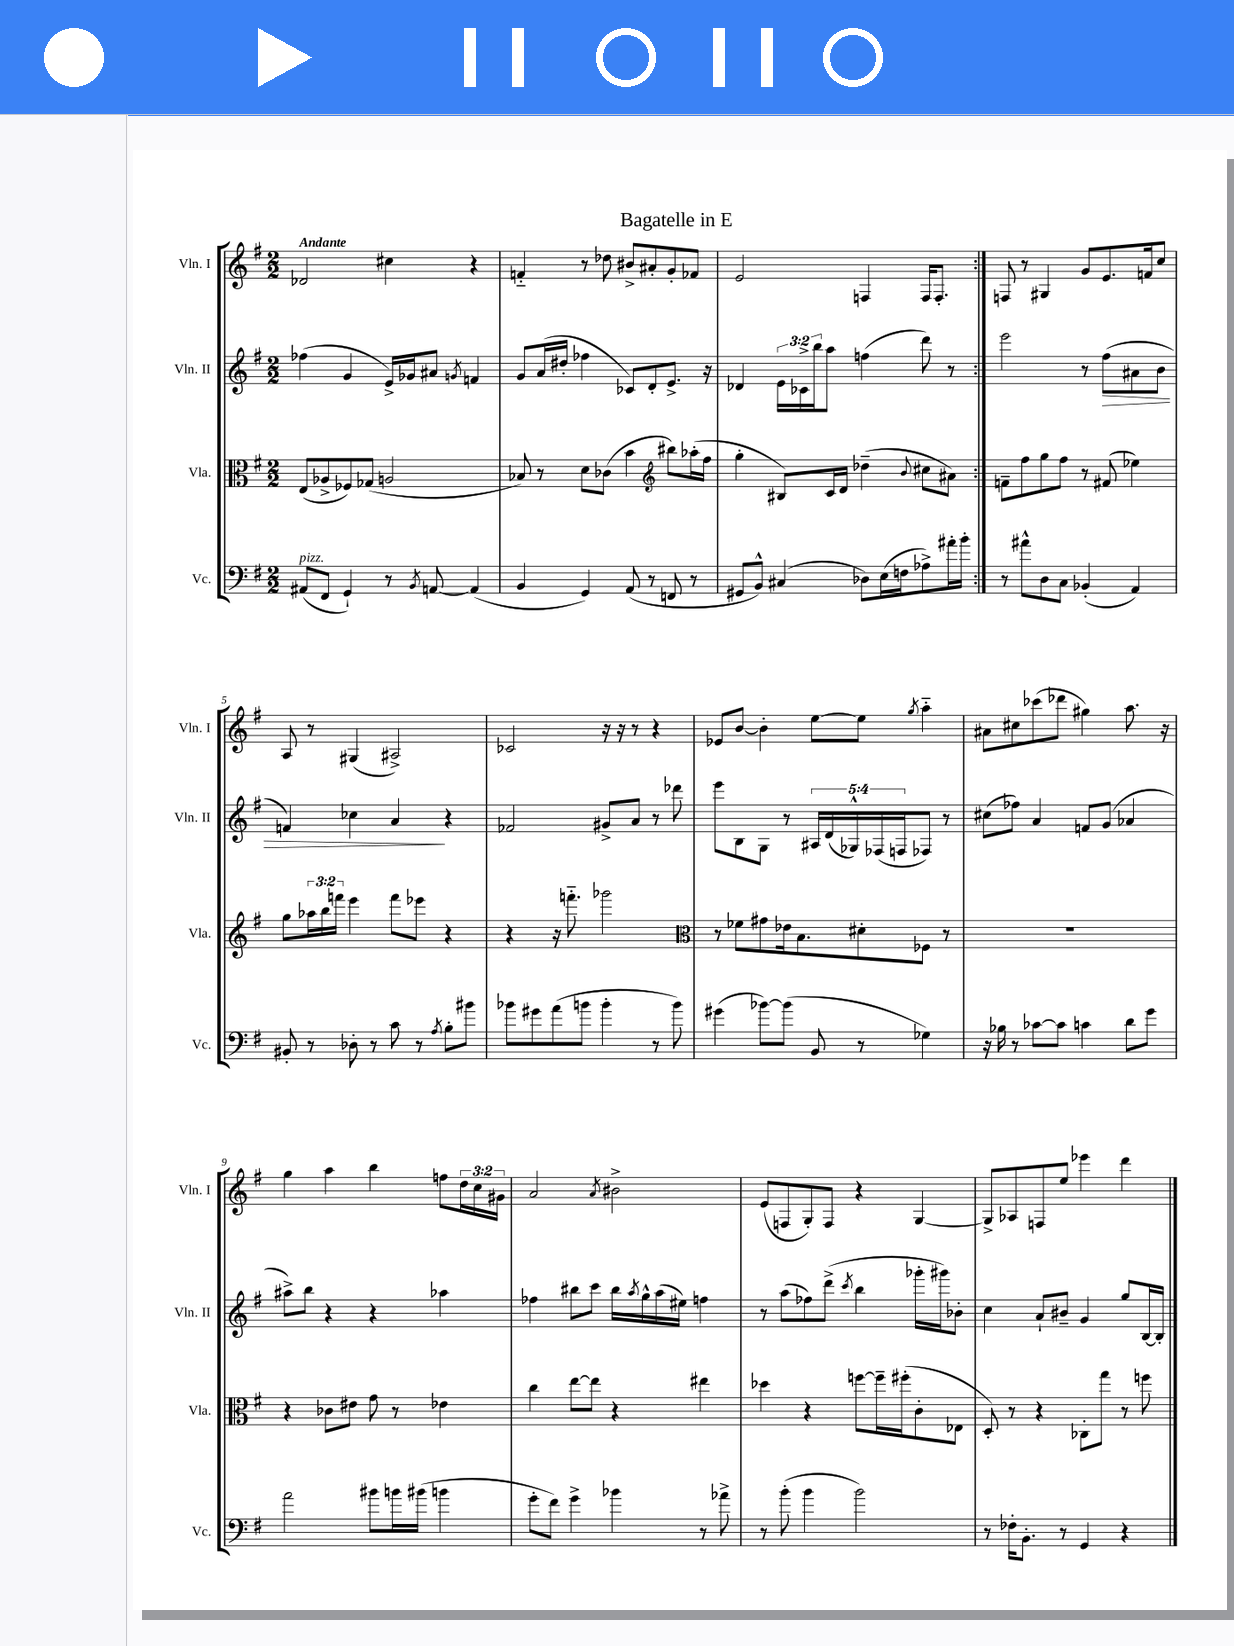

**kern	**kern	**kern	**dynam	**kern
*part4	*part3	*part2	*part2	*part1
*staff4	*staff3	*staff2	*staff2	*staff1
*I"Vc.	*I"Vla.	*I"Vln. II	*	*I"Vln. I
*I'Vc.	*I'Vla.	*I'Vln. II	*	*I'Vln. I
*clefF4	*clefC3	*clefG2	*	*clefG2
*k[f#]	*k[f#]	*k[f#]	*	*k[f#]
*M2/2	*M2/2	*M2/2	*	*M2/2
=1	=1	=1	=1	=1
!	!	!	!	!LO:TX:a:B:t=Andante
!LO:TX:a:i:t=pizz.	!	!	!	!
(8AA#X/L	(8E/L	(4ff-X\	.	2d-X/
8FF#/J	8A-X^/	.	.	.
4GG`/)	8F-X/)	4g/	.	.
.	(8G-X/J	.	.	.
8r	2An/	16e^/LL)	.	4cc#X\
.	.	16g-X/J	.	.
8qBB/	.	.	.	.
[8AAn/	.	8a#X/J	.	.
.	.	8qgn/	.	.
(4AA/]	.	4fn/	.	4r
=2	=2	=2	=2	=2
4BB/	8B-X/)	8g/L	.	4fn/
.	8r	(16a/L	.	.
.	.	16dd#X'/JJ	.	.
4GG/)	8d\L	4ff-X\	.	8r
.	(8c-X\J	.	.	8dd-X\
(8AA/	4b\	8c-X/L)	.	8b#X^/L
8r	.	8d'/	.	8a#X'/
*	*clefG2	*	*	*
8FFn/	8bb#X\L)	8.e^/J	.	8g'/
8r	(16aa-X'\L	.	.	8f-X/J
.	16ff#\JJ	16r	.	.
=3	=3	=3	=3	=3
8GG#X/L	4gg'\	4d-X/	.	2e/
8BB^^/J)	.	.	.	.
(4C#X/	8B#X/L)	24e\LL	.	.
.	.	24c-X^\	.	.
.	.	24bb\J	.	.
.	16c/L	8aa\J	.	.
.	16d/JJ	.	.	.
8D-X\L)	(4dd-X~\	(4ffn\	.	4Fn/
(16E\L	.	.	.	.
16Fn\J	.	.	.	.
.	8qqb/	.	.	.
8A-X^\)	8cc#X\L	8ddd\)	.	16F/KL
.	.	.	.	8.F'/J
16a#X'\L	8a#X\J)	8r	.	.
16b'\JJ	.	.	.	.
=4:|!	=4:|!	=4:|!	=4:|!	=4:|!
8r	8fn~\L	2eee\	.	8Fn/
8a#X^^\L	8ff#\	.	.	8r
8D\	8gg\	.	.	4G#X/
8C\J	8ff#\J	.	.	.
(4BB-X'/	8r	8r	.	8g/L
!	!	!	!LO:HP:b	!
.	(8f#X/	(8ff#\L	>	8.e/
4AA/)	4ee-X\)	8a#X\	.	.
.	.	.	.	16fn/k
.	.	8b\J	.	8cc/J
!!LO:LB:g=z
=5	=5	=5	=5	=5
8BB#X'/	8gg\L	4fn/)	.	8A/
8r	24aa-X\L	.	.	8r
.	24bb\	.	.	.
.	24fffn\JJ	.	.	.
8D-X'\	4eee\	4cc-X\	.	(4G#X/
8r	.	.	.	.
8c\	8fff\L	4a/	.	2A#X^/)
8r	8eee-X\J	.	.	.
8qA/	.	.	.	.
8B'\L	4r	4r	]	.
8b#X\J	.	.	.	.
=6	=6	=6	=6	=6
8b-X\L	4r	2f-X/	.	2c-X/
8g#X\	.	.	.	.
(8a\	16r	.	.	.
.	8.fffn\	.	.	.
8bn\J	.	.	.	.
4b'\	2ggg-X\	8g#X^/L	.	16r
.	.	.	.	16r
.	.	8a/J	.	8r
8r	.	8r	.	4r
8b\)	.	8ddd-X\	.	.
=7	=7	=7	=7	=7
*	*clefC3	*	*	*
(4g#X\	8r	8eee\L	.	8e-X/L
.	8f-X\L	8B\	.	[8b/J
[8b-X\L)	8g#X\	8G\J	.	4b'\]
(8b-\J]	16e-X\k	8r	.	.
.	8.B\	.	.	.
8BB/	.	20A#X/LL	.	[8ee\L
.	.	(20d/	.	.
.	.	20G-X^^/)	.	.
8r	8d#X'\	.	.	8ee\J]
.	.	(20F-X/	.	.
.	.	20Fn/J	.	.
.	.	.	.	8qgg/
4G-X\)	8F-X\J	8F-X/J)	.	4aa\
.	8r	8r	.	.
=8	=8	=8	=8	=8
16r	1r	(8cc#X\L	.	8a#X\L
16B-X\	.	.	.	.
8r	.	8ff-X\J)	.	8cc#X\
[8c-X\L	.	4a/	.	(8ccc-X\
8c-\J]	.	.	.	8ddd-X\J
4cn\	.	8fn/L	.	4gg#X\)
.	.	(8g/J	.	.
8d\L	.	4a-X/	.	8.aa\
8g\J	.	.	.	.
.	.	.	.	16r
!!LO:LB:g=z
=9	=9	=9	=9	=9
2a\	4r	8aa#X^\L)	.	4gg\
.	.	8bb\J	.	.
.	8c-X\L	4r	.	4aa\
.	8e#X\J	.	.	.
8b#X\L	8g\	4r	.	4bb\
16bn\L	8r	.	.	.
(16b#X\JJ	.	.	.	.
4bn\	4e-X\	4aa-X\	.	8ffn\L
.	.	.	.	24dd\L
.	.	.	.	24cc\
.	.	.	.	24g#X\JJ
=10	=10	=10	=10	=10
8g'\L	4cc\	4ff-X\	.	2a/
8f#\J)	.	.	.	.
4g^\	[8ee\L	8bb#X\L	.	.
.	8ee\J]	8ccc\J	.	.
.	.	.	.	8qa/
4b-X\	4r	16bb#\LL	.	2b#X^\
.	.	8qaa/	.	.
.	.	16gg^^\	.	.
.	.	(16aa\	.	.
.	.	16ee#X\JJ)	.	.
8r	4ee#X\	4ffn\	.	.
8a-X^\	.	.	.	.
=11	=11	=11	=11	=11
8r	4dd-X\	8r	.	(8e/L
(8b'\	.	(8aa\L	.	8Fn/
4b\	4r	8ff-X\)	.	8G'/)
.	.	(8ddd^\J	.	8F/J
.	.	8qccc/	.	.
2b\)	[8ffn\L	4bb\	.	4r
.	16ff~\L]	.	.	.
.	(16ff#X'\J	.	.	.
.	8c'\	16ggg-X'\LL	.	[4G/
.	.	16ggg#X\J)	.	.
.	8E-X\J	8b-X'\J	.	.
=12	=12	=12	=12	=12
8r	8D'/)	4cc\	.	8G^/L]
16F-X'\KL	8r	.	.	8A-X/
8.BB'\J	.	.	.	.
.	4r	8a`/L	.	8Fn/
8r	.	8b#X~/J	.	8ee/J
4GG/	8C-X'\L	4g/	.	4eee-X\
.	8gg\J	.	.	.
4r	8r	8gg/L	.	4ddd\
.	8ffn\	[16B/L	.	.
.	.	16B'/JJ]	.	.
==	==	==	==	==
*-	*-	*-	*-	*-
